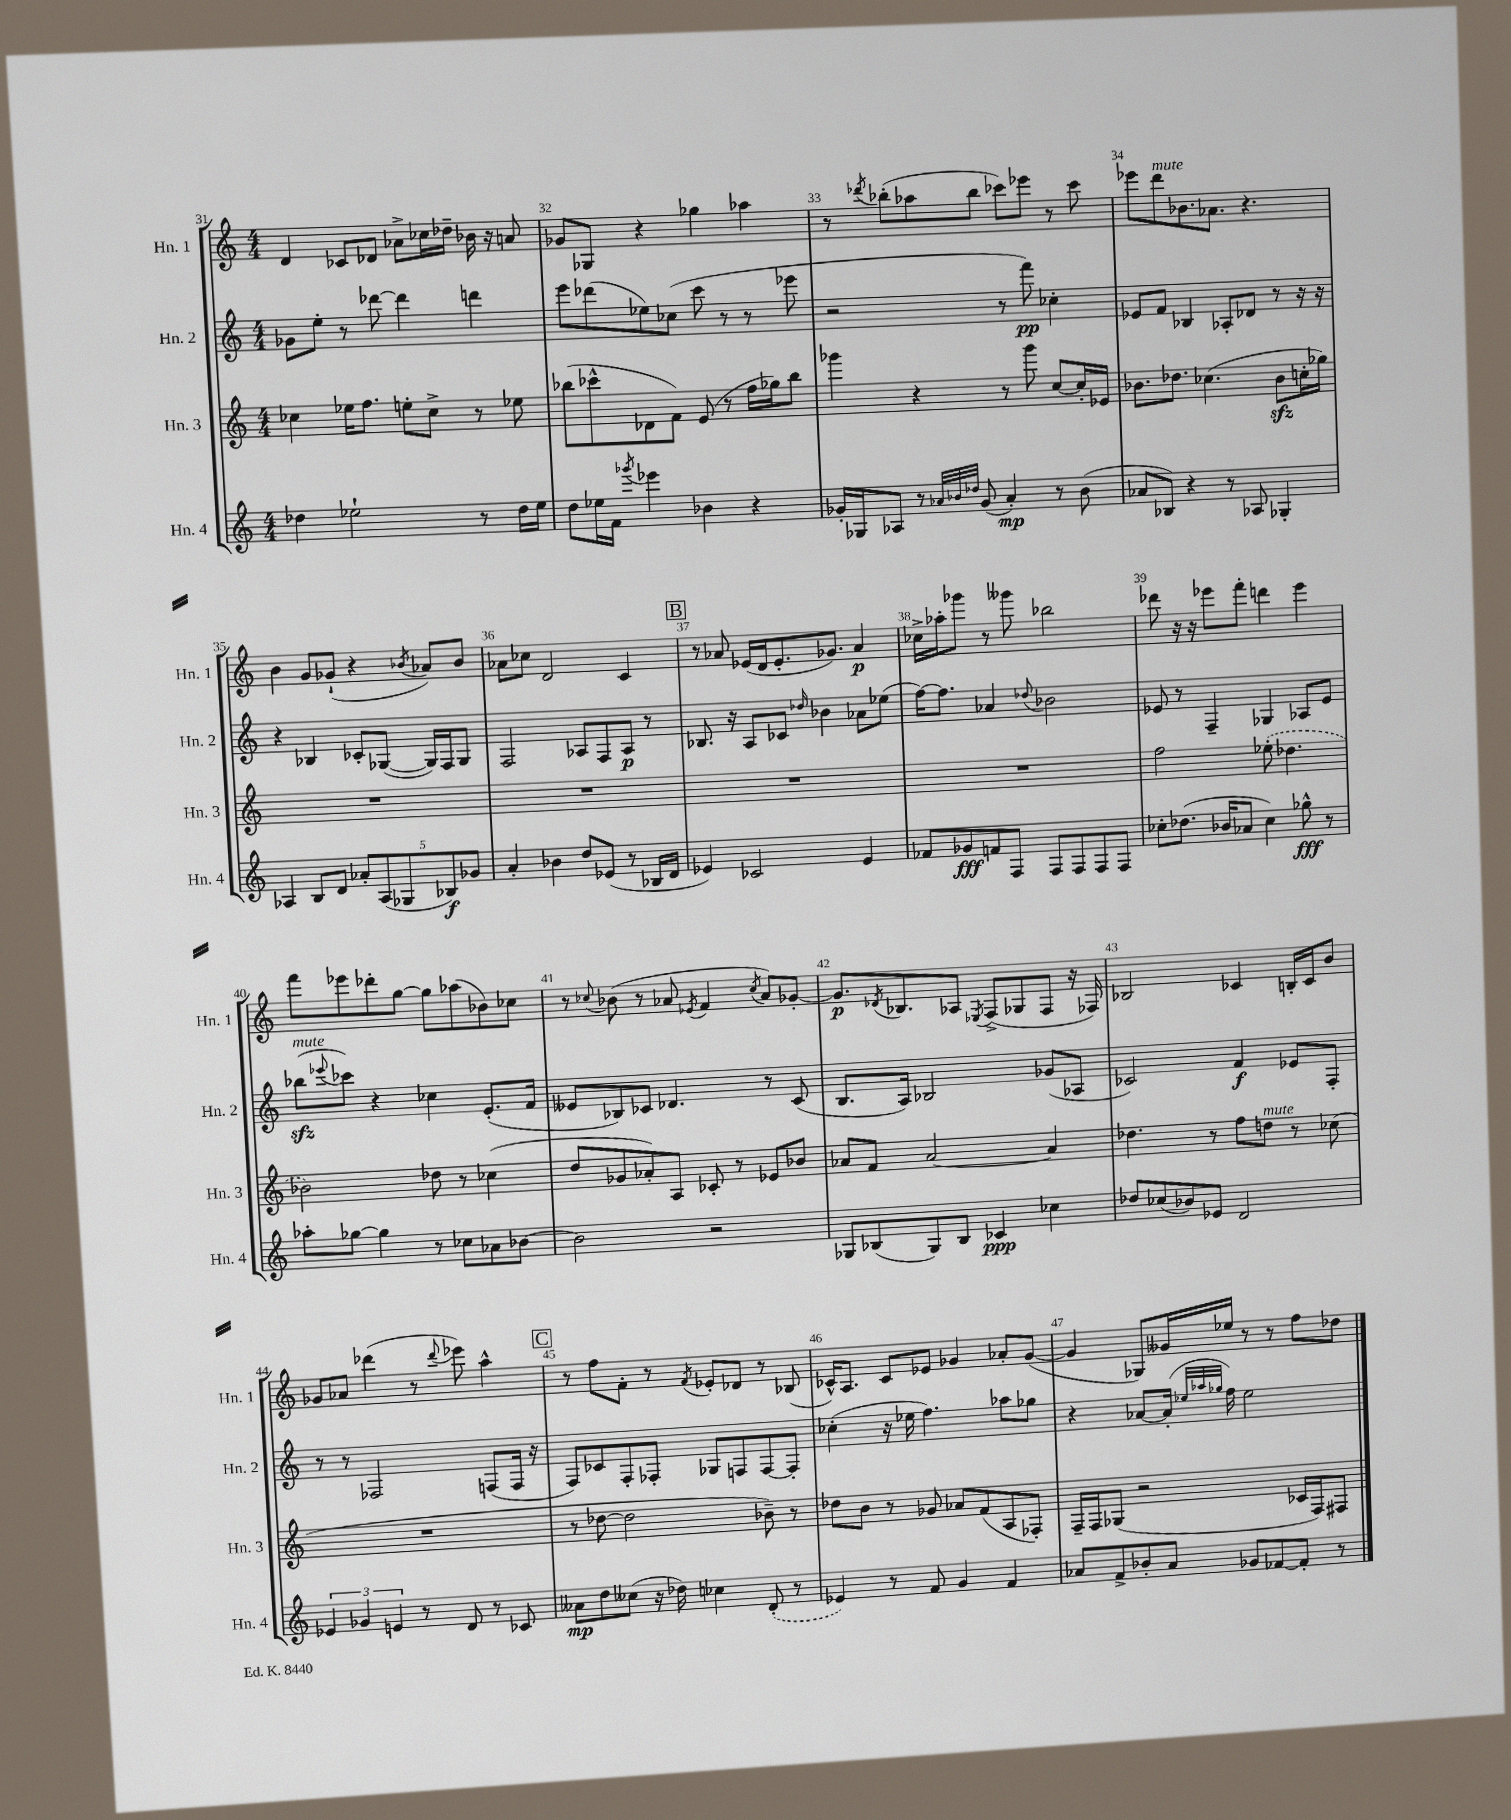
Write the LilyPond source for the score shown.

<<
\new StaffGroup <<
\new Staff = "s0" \with { instrumentName = "Hn. 1" shortInstrumentName = "Hn. 1" } {
    \clef treble \key c \major \numericTimeSignature \time 4/4
    d'4 ces'8 des'8 aes'8-> ces''16 des''16-- bes'16 r16 a'8 |
    ges'8 ges8 r4 ges''4 aes''4 |
    r8 \acciaccatura { des'''8 } bes''8-.( aes''8 bes''8 ces'''8) ees'''8 r8 ces'''8 |
    ees'''8 d'''8^\markup { \italic "mute" } bes'8. aes'8. r4. |
    b'4 g'8 ges'8-!( r4 \acciaccatura { bes'8 } aes'8) bes'8 |
    aes'8 ces''8 d'2 c'4 |
    \mark \markup { \box "B" } r8 aes'8 ees'16( d'16 ees'8.-. ges'8.) aes'4\p |
    ces''16-> aes''16-. ges'''8 r8 geses'''8 bes''2 |
    des'''8 r16 r16 ees'''8 f'''8-. d'''4 ees'''4 |
    f'''8 ees'''8 des'''8-. g''8~ g''8 aes''8( bes'8) ces''8 |
    r8 \appoggiatura { ces''8 } bes'8( r8 aes'8 \acciaccatura { ees'8 } f'4 \acciaccatura { ces''8 } aes'8) ges'8~-. |
    ges'8.\p \acciaccatura { des'8 } bes8. aes8 \acciaccatura { ees8 } f8->( ges8 f8 r16 fes16) |
    bes2 ces'4 b16-. ces'16 b'8 |
    ges'8 aes'8 des'''4( r8 \appoggiatura { des'''8 } ees'''8) a''4-^ |
    \mark \markup { \box "C" } r8 f''8 f'8-. r8 \acciaccatura { f'8 } ees'8-. des'8 r8 bes8( |
    ces'16-^) a8. ces'8 ees'8 ges'4 aes'8-. ges'8~( |
    ges'4 ges8) geses'16 ees''16 r8 r8 f''8 des''8 \bar "|." |
}
\new Staff = "s1" \with { instrumentName = "Hn. 2" shortInstrumentName = "Hn. 2" } {
    \clef treble \key c \major \numericTimeSignature \time 4/4
    ges'8 e''8-. r8 des'''8~ des'''4 d'''4 |
    e'''8 des'''8( ees''8) ces''8( c'''8 r8 r8 ees'''8 |
    r2 r8 f'''8\pp) ces''4-. |
    ees'8 f'8 bes4 aes8-. des'8 r8 r16 r16 |
    r4 bes4 ces'8-. ges8~( ges16) f16 ges8 |
    f2 aes8 f8 aes8\p r8 |
    \mark \markup { \box "B" } bes8. r16 a8 ces'8 \grace { des''16 } bes'4 aes'8 ees''8( |
    f''16~) f''8. aes'4 \appoggiatura { des''8 } bes'2 |
    ees'8 r8 f4-- ges4 aes8 ees'8 |
    bes''8\sfz^\markup { \italic "mute" }( \appoggiatura { ees'''8 } ces'''8) r4 ces''4 e'8.-.( f'16 |
    eeses'8 bes8) ces'8 des'4. r8 ces'8( |
    b8. a16) bes2 ges'8( aes8 |
    ces'2) f'4\f ees'8 f8-. |
    r8 r8 fes2 f8( f16 r16 |
    \mark \markup { \box "C" } f8) ces'8 f8-. fes8-. ges8 f8 f8~ f8-. |
    ces''4-.( r16 ees''16 f''4.) aes''8 ges''8 |
    r4 aes'8~ aes'16-.( \grace { ees''32 aes''32 ges''32 } f''16) ees''2 \bar "|." |
}
\new Staff = "s2" \with { instrumentName = "Hn. 3" shortInstrumentName = "Hn. 3" } {
    \clef treble \key c \major \numericTimeSignature \time 4/4
    ces''4 ees''16 f''8. e''8-. ces''8-> r8 ees''8 |
    bes''8( ces'''8-^ des'8 f'8) e'8( r8 f''16 ges''16) bes''8 |
    ges'''4 r4 r8 ges'''8 c''8~ c''16-. ees'16 |
    bes'8. des''8. ces''4.( bes'8\sfz c''16-. ges''16) |
    R1 |
    R1 |
    \mark \markup { \box "B" } R1 |
    R1 |
    f''2 \once \slurDashed ees''8-.( des''4. |
    bes'2) des''8 r8 ces''4( |
    d''8 ges'8 aes'8-.) a8 ces'8-. r8 ees'8 bes'8 |
    aes'8 f'8 aes'2~ aes'4 |
    des''4. r8 f''8 d''8^\markup { \italic "mute" } r8 ces''8( |
    R1 |
    \mark \markup { \box "C" } r8 des''8~ des''2 bes'8--) r8 |
    des''8 b'8 r8 ges'8 aes'8 f'8( a8 fes8-.) |
    f16-- f16 ges8( r2 ces'16 f16) fis8 \bar "|." |
}
\new Staff = "s3" \with { instrumentName = "Hn. 4" shortInstrumentName = "Hn. 4" } {
    \clef treble \key c \major \numericTimeSignature \time 4/4
    des''4 ees''2-! r8 des''16 ees''16 |
    d''8 ees''16 f'16 \acciaccatura { ges'''8 } ees'''4 bes'4 r4 |
    ges'16-. ges16 aes8 r8 \grace { aes'32 bes'32 des''32 } ges'8( aes'4-.\mp) r8 bes'8( |
    aes'8 bes8) r4 r8 aes8 ges4-. |
    aes4 b8 d'8 \tuplet 5/4 { aes'8-. aes8( ges8 bes8\f) ges'8 } |
    a'4-. bes'4 d''8 ees'8( r8 bes16 d'16 |
    \mark \markup { \box "B" } ees'4) ces'2 ees'4 |
    fes'8 ges'8\fff f'8 f8 f8 f8 f8 f8 |
    ces''8-. des''8.( bes'16 aes'8 ces''4) ges''8-^\fff r8 |
    aes''8-. ges''8~ ges''4 r8 ces''8 aes'8 bes'8~ |
    bes'2 r2 |
    ges8 bes8( ges8) bes8 ces'4\ppp ces''4 |
    des''8 ces''8( bes'8) ees'8 d'2 |
    \tuplet 3/2 { ees'4 ges'4 e'4 } r8 d'8 r8 ces'8 |
    \mark \markup { \box "C" } aeses'8\mp d''8 ceses''8( r16 des''16) ces''4 \once \slurDashed d'8-.( r8 |
    ees'4) r8 f'8 g'4 f'4 |
    aes'8 f'8-> bes'8-. aes'8 ges'8 fes'8~ fes'8-. r8 \bar "|." |
}
>>
>>
\layout { \context { \Score currentBarNumber = #31 \override BarNumber.break-visibility = ##(#f #t #t) barNumberVisibility = #all-bar-numbers-visible } }
